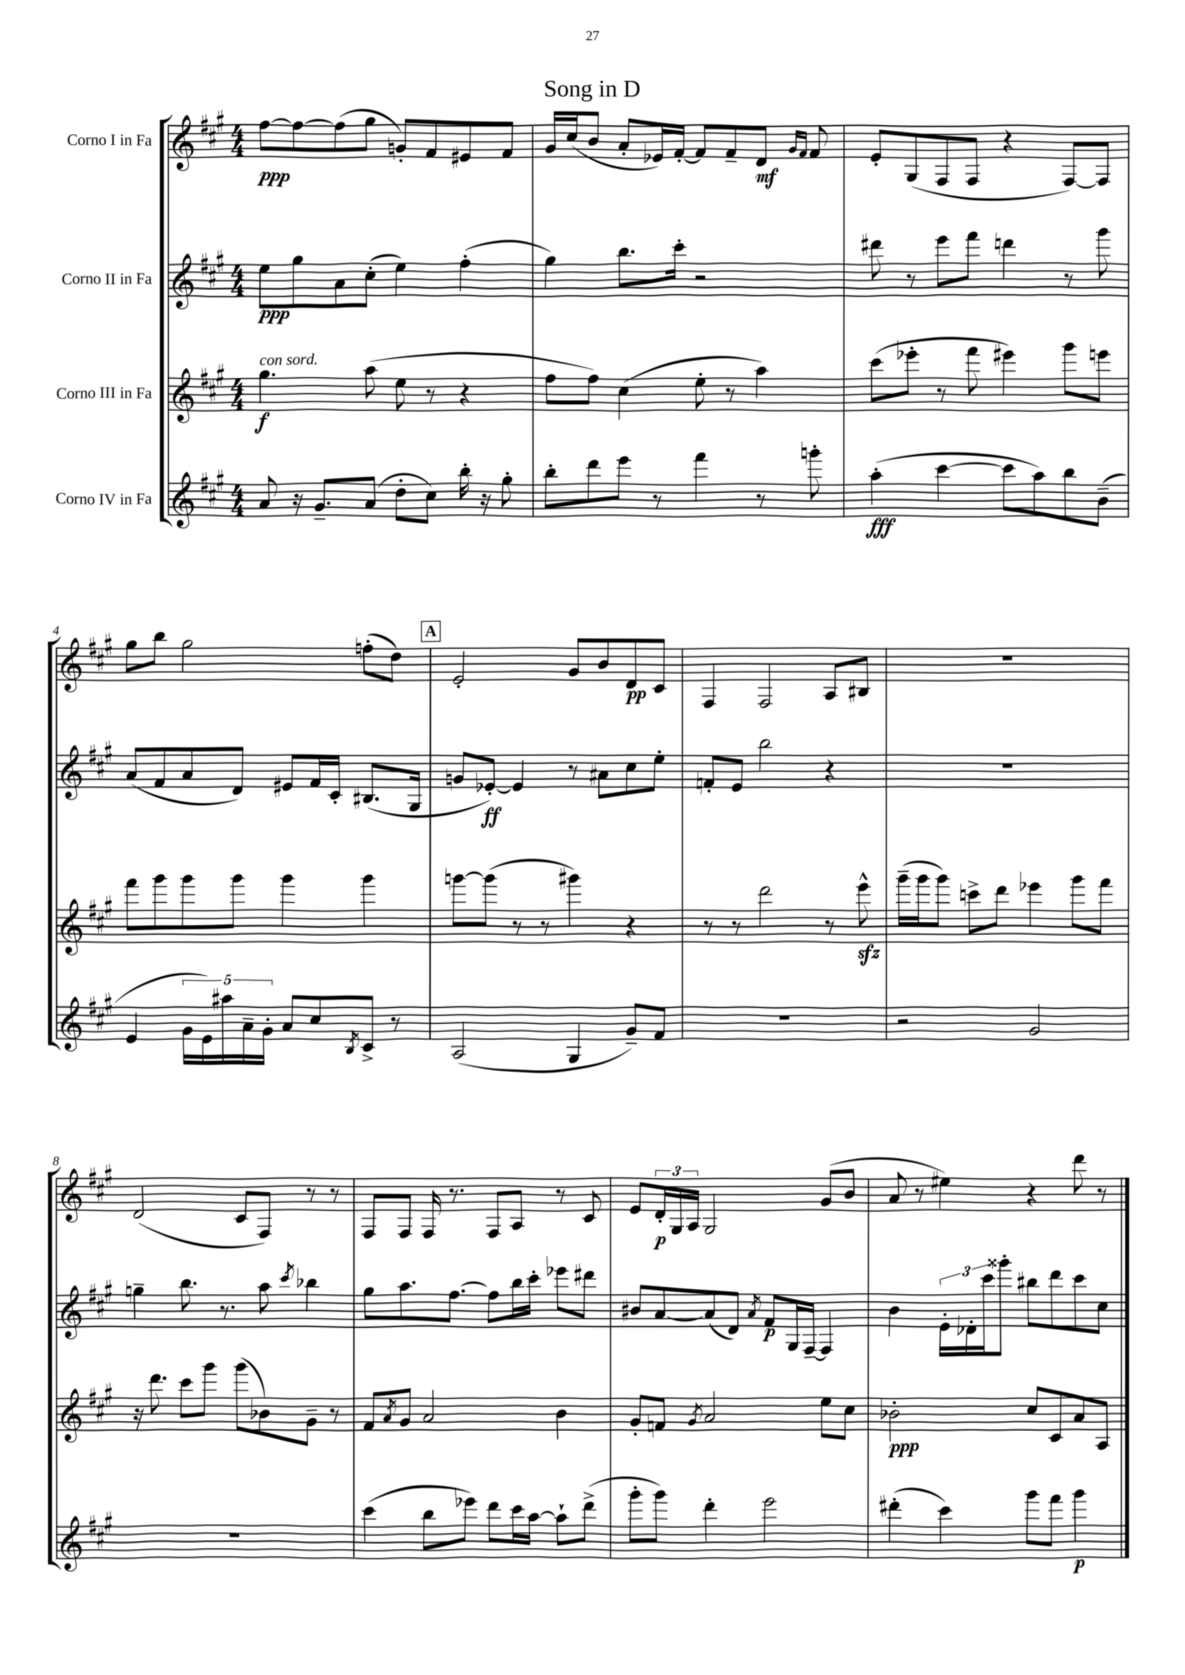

**kern	**kern	**kern	**kern
*staff4	*staff3	*staff2	*staff1
*clefG2	*clefG2	*clefG2	*clefG2
*k[f#c#g#]	*k[f#c#g#]	*k[f#c#g#]	*k[f#c#g#]
*M4/4	*M4/4	*M4/4	*M4/4
8a/	4.gg#\	8ee\L	[8ff#\L
16r	.	8gg#\	8ff#\_
8.g#~/L	.	.	.
.	.	8a\	(8ff#\]
(8a/J	(8aa\	(8cc#'\J	8gg#\J
8dd'\L	8ee\	4ee\)	8g'/L)
8cc#\J)	8r	.	8f#/
16bb'\	4r	(4ff#'\	8e#/
16r	.	.	.
8gg#'\	.	.	8f#/J
=	=	=	=
8bb'\L	8ff#\L	4gg#\)	16g#/LL
.	.	.	(16cc#/J
8ddd\	8ff#\J)	.	8b/J
8eee\J	(4cc#\	8.bb\L	8a'/L
8r	.	.	16e-/L)
.	.	16ccc#'\Jk	[16f#'/JJ
4fff#\	8ee'\	2r	8f#/]L
.	8r	.	8f#~/
8r	4aa\)	.	8d/J
.	.	.	16qqg#/LL
.	.	.	16qqf#/JJ
8ggg'\	.	.	8f#/
=	=	=	=
(4aa'\	(8ccc#\L	8ddd#\	8e'/L
.	8eee-'\J	8r	(8G#/
[4ccc#\	8r	8eee\L	8F#/
.	8fff#\	8fff#\J	8F#/J
8ccc#\]L	4eee#\)	4ddd\	4r
8aa\)	.	.	.
8bb\	8ggg#\L	8r	[8F#/L)
(8b~\J	8eee\J	8ggg#\	8F#/]J
=	=	=	=
4e/	8fff#\L	(8a/L	8gg#\L
.	8ggg#\	8f#/	8bb\J
20g#\LL	8ggg#\	8a/	2gg#\
20e\)	.	.	.
20aa#\	.	.	.
.	8ggg#\J	8d/J)	.
20a~\	.	.	.
20g#'\JJ	.	.	.
8a/L	4ggg#\	8e#/L	.
8cc#/	.	16f#/L	.
.	.	16c#'/JJ	.
8qB/	.	.	.
8c#^/J	4ggg#\	(8.B#/L	(8ff'\L
8r	.	.	8dd\J)
.	.	16G#/Jk	.
=	=	=	=
(2A/	[8ggg\L	8g/L	2e'/
.	(8ggg\]J	[8e-'/J)	.
.	8r	4e-/]	.
.	8r	.	.
4G#/	4ggg#\)	8r	8g#/L
.	.	8a#\L	8b/
8g#~/L)	4r	8cc#\	8d/
8f#/J	.	8ee'\J	8c#/J
=	=	=	=
1r	8r	8f'/L	4F#/
.	8r	8e/J	.
.	2ddd\	2bb\	2F#/
.	8r	4r	8A/L
.	8eee^^\	.	8B#/J
=	=	=	=
2r	(16ggg#~\LL	1r	1r
.	16ggg#\J	.	.
.	8ggg#\J)	.	.
.	8ccc^\L	.	.
.	8ddd\J	.	.
2g#/	4eee-\	.	.
.	8ggg#\L	.	.
.	8fff#\J	.	.
=	=	=	=
1r	16r	4gg~\	(2d/
.	8.ddd\	.	.
.	8ccc#\L	8.bb\	.
.	8ggg#\J	.	.
.	.	8.r	.
.	(8ggg#\L	.	8c#/L
.	8b-\)	8aa\	8F#/J)
.	.	8qccc#/	.
.	8g#~\J	4bb-\	8r
.	8r	.	8r
=	=	=	=
(4ccc#\	8f#/L	8gg#\L	8F#/L
.	8qa/	.	.
.	8g#/J	8.aa\	8F#/J
8bb\L	2a/	.	16F#/
.	.	[8.ff#\J	8.r
8eee-\J)	.	.	.
8ddd\L	.	8ff#\]L	8F#/L
16ccc#\L	.	16bb\L	8A/J
[16aa\JJ	.	16ccc#'\JJ	.
8aa`\]L	4b\	8eee-\L	8r
(8ddd^\J	.	8ddd#\J	8c#/
=	=	=	=
8ggg#'\L	8g#'/L	8b#/L	8e/L
8ggg#\J)	8f/J	[8a/	24d'/L
.	.	.	24G#/
.	.	.	24A/JJ
.	8qg#/	.	.
4ddd'\	2a/	(8a/]	2G#/
.	.	8d/J)	.
.	.	8qa/	.
2eee\	.	8f#/L	.
.	.	16G#/L	.
.	.	[16F#~/JJ	.
.	8ee\L	4F#/]	(8g#/L
.	8cc#\J	.	8b/J
=	=	=	=
(4ddd#'\	2b-'\	4b\	8a/
.	.	.	8r
4ccc#\)	.	24e'\LL	4ee#\)
.	.	24d-'\	.
.	.	24ccc#\J	.
.	.	8ggg##'\J	.
8ggg#\L	8cc#/L	8bb#\L	4r
8fff#\J	8c#/	8ddd\	.
4ggg#\	8a/	8ccc#\	8ddd\
.	8A/J	8cc#\J	8r
==	==	==	==
*-	*-	*-	*-
